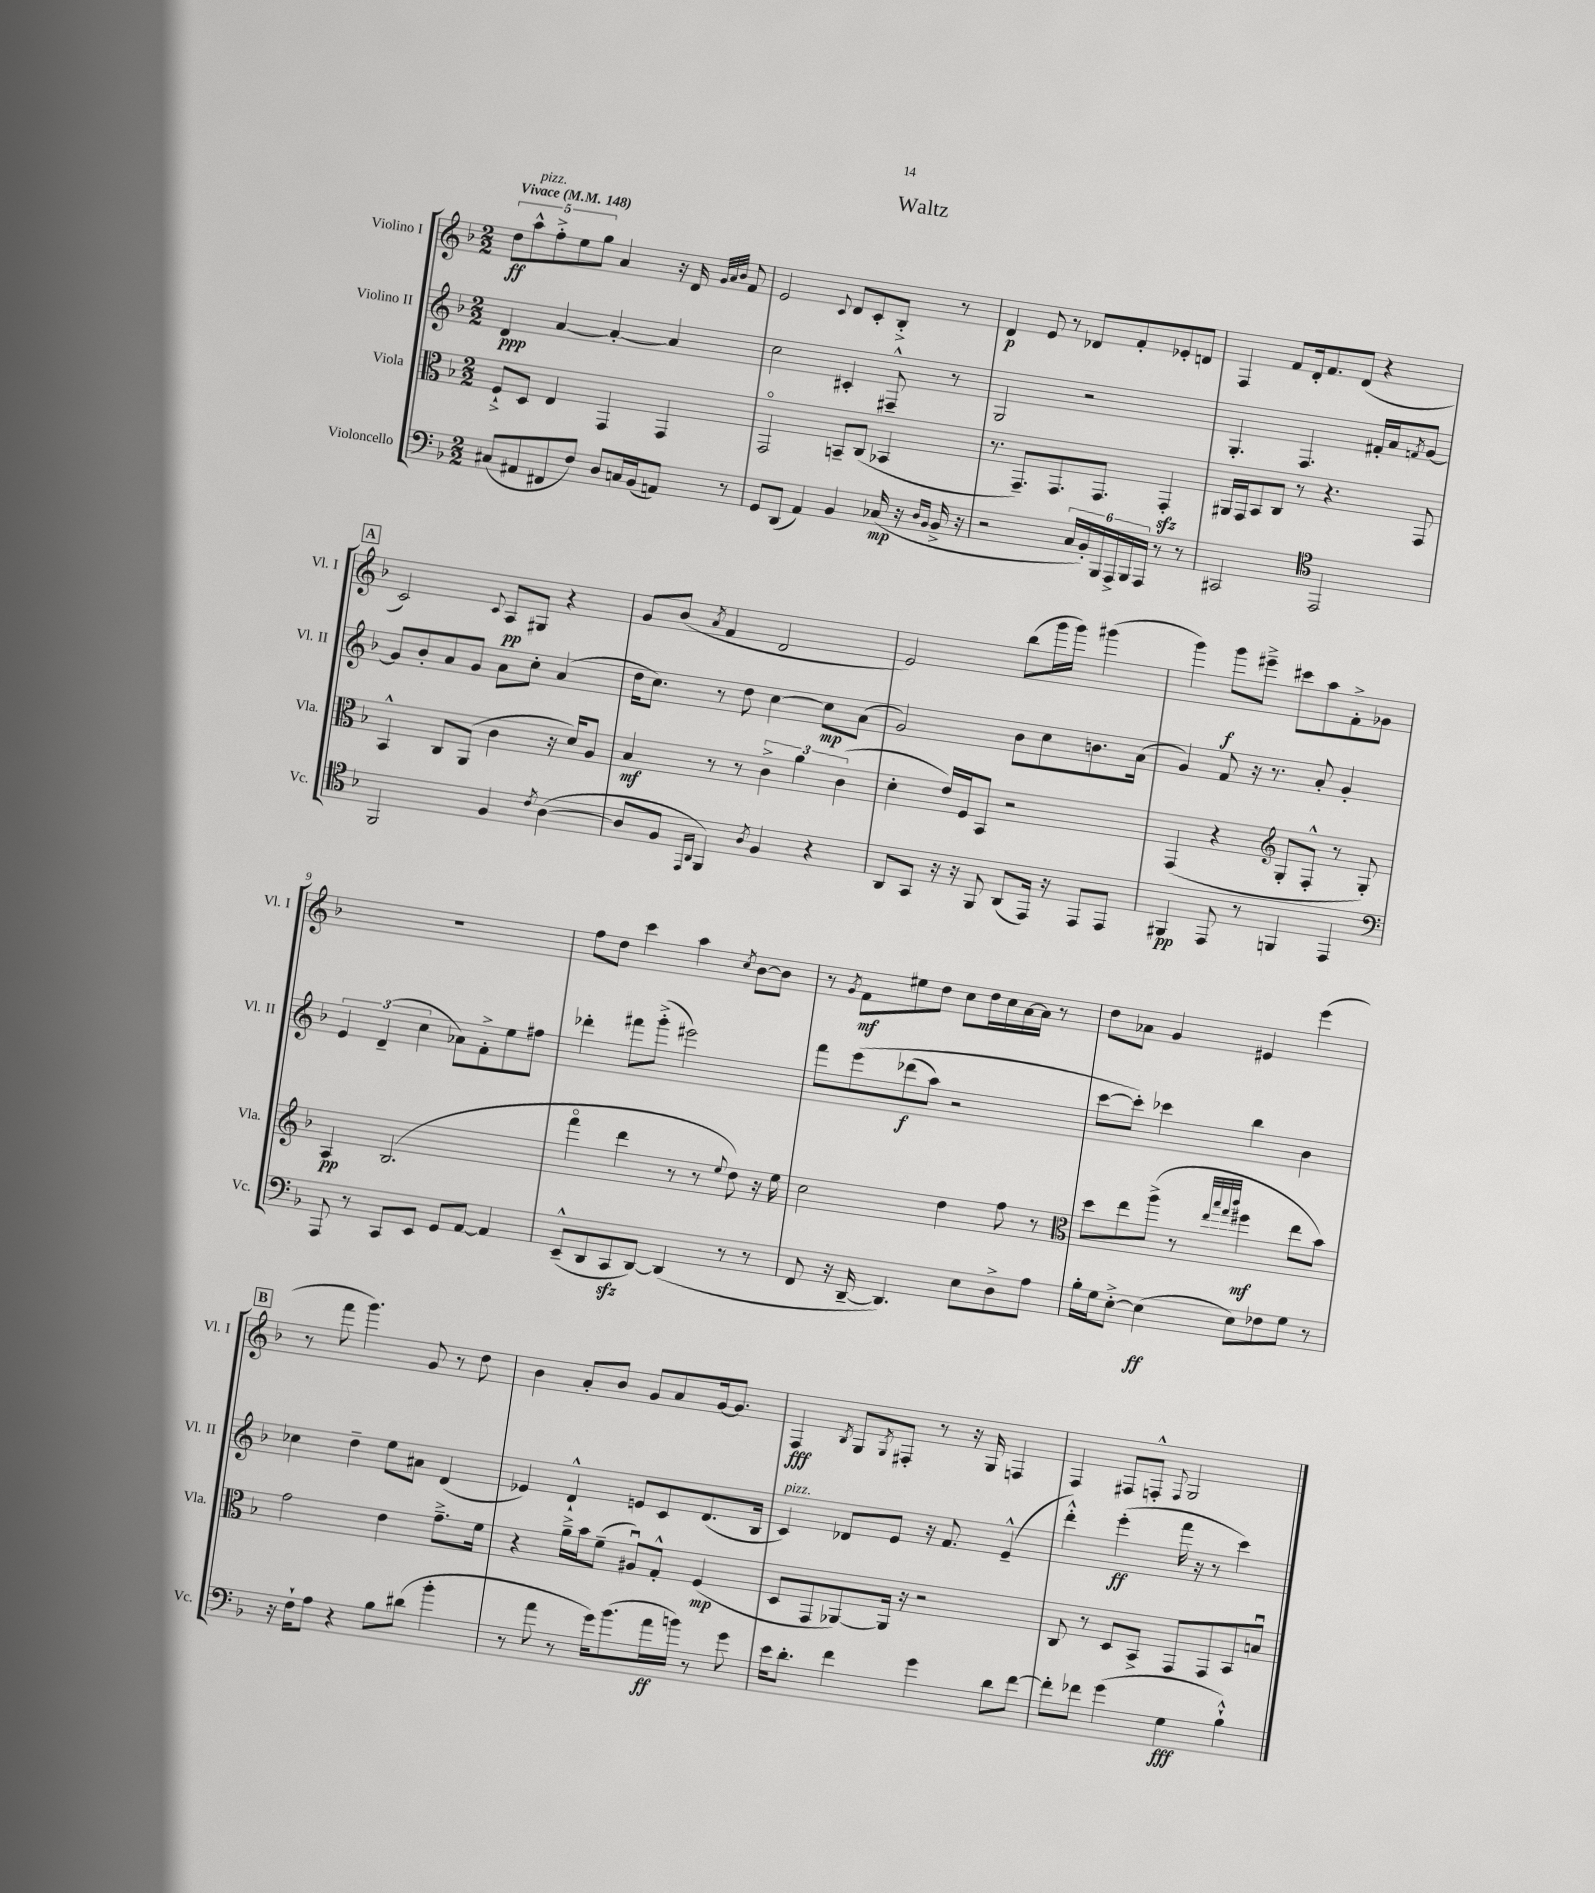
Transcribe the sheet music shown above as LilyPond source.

\header { title = "Waltz" }
<<
\new StaffGroup <<
\new Staff = "s0" \with { instrumentName = "Violino I" shortInstrumentName = "Vl. I" } {
    \clef treble \key f \major \numericTimeSignature \time 2/2 \tempo "Vivace" 4 = 148
    \tuplet 5/4 { d''8\ff a''8-^^\markup { \italic "pizz." } f''8-.-> e''8 g''8 } a'4 r16 d'16 \grace { g'32 a'32 bes'32 } f'8 |
    e'2 \appoggiatura { c'8 } d'8 c'8-. bes8-.-> r8 |
    d'4\p e'8 r8 des'8 f'8-. ees'8-. d'8 |
    f4 f'8 d'16-. f'8. d'8( r4 |
    \mark \markup { \box "A" } c'2) \appoggiatura { c'8 } a8\pp gis8 r4 |
    g'8 bes'8( \acciaccatura { a'8 } f'4 d'2 |
    e'2) bes''8( g'''16 g'''16) gis'''4( |
    g'''4) g'''8\f eis'''8---> cis'''8 a''8 f'8-.-> ges'8 |
    R1 |
    f''8 d''8 c'''4 a''4 \acciaccatura { c''8 } bes'8~ bes'8 |
    r8 \acciaccatura { g'8 } f'8\mf eis''8 d''8 c''8 d''16 c''16 a'16~ a'16 r8 |
    d''8 aes'8 g'4 eis'4 e'''4( |
    \mark \markup { \box "B" } r8 f'''8 g'''4.) g'8 r8 d''8 |
    bes'4 a'8-. bes'8 g'8 a'8 g'16~ g'8. |
    f4\fff \acciaccatura { bes8 } g8 \acciaccatura { g8 } fis8-. r8 r16 g16 f4 |
    f4 fis8 f8-.-^ \appoggiatura { f8 } g2 \bar "|." |
}
\new Staff = "s1" \with { instrumentName = "Violino II" shortInstrumentName = "Vl. II" } {
    \clef treble \key f \major \numericTimeSignature \time 2/2
    d'4\ppp a'4~ a'4~-. a'4 |
    c''2 cis'4-. fis8---^ r8 |
    g2 r2 |
    g4.-. f4. fis'16-. a'16 \acciaccatura { f'8 } g'8~ |
    \mark \markup { \box "A" } g'8 bes'8-. a'8 g'8 a'8 c''8-. a'4( |
    d''16 c''8.) r8 d''8 c''4~ c''8\mp a'8( |
    g'2) bes'8 c''8 b'8. a'16( |
    g'4) f'8 r16 r8. a'8-. g'4-. |
    \tuplet 3/2 { e'4 d'4--( c''4 } aes'8) f'8-.-> e''8 fis''8 |
    des'''4-. fis'''8 g'''8-.->( eis'''2) |
    f'''8 e'''8\( des'''8\f( a''8) r2 |
    c'''8~ c'''8-.\) ces'''4 bes''4 bes'4 |
    \mark \markup { \box "B" } ces''4 d''4-- e''8 ais'8 d'4( |
    ees'4) d'4-!-^ e'8 c'8 d'8.( bes16 |
    c'4^\markup { \italic "pizz." }) des'8 e'8 r16 f'8. e'4---^( |
    d'''4-.-^) e'''4-.\ff( f'''16 r16 r8 c'''4) \bar "|." |
}
\new Staff = "s2" \with { instrumentName = "Viola" shortInstrumentName = "Vla." } {
    \clef alto \key f \major \numericTimeSignature \time 2/2
    f8-!-> d8 e4 g,4 g,4 |
    g,2\flageolet b,8-- c8( bes,4 |
    r8. g,8.--) g,8. g,8. g,4-.\sfz |
    ais,16 g,16 bes,8 c8 r8 r4. g,8 |
    \mark \markup { \box "A" } bes,4-^ c8 a,8( c'4 r16 d'16) a8 |
    bes4\mf r8 r8 \tuplet 3/2 { c'4-> a'4 c'4( } |
    d'4-. e'16) f16 bes,8 r2 |
    g,4( r4 \clef treble g8-. f8-.-^ r8 g8-.) |
    a4\pp bes2.( |
    f'''4\flageolet d'''4 r8 r8 \appoggiatura { e''8 } d''8) r16 e''16 |
    c''2 d''4 f''8 r8 |
    \clef alto d''8 e''8 a''8->( r8 \grace { e''32 bes''32 g''32 c'''32 } fis''4\mf e''8 bes'8) |
    \mark \markup { \box "B" } g'2 e'4 g'8.---> f'16 |
    r4 a'16---> bes'16 f'8--( ais8\downbow) g8-.-^ f4\mp( |
    d8 g,8 aes,8~) aes,16 r16 r2 |
    c8 r8 d8 bes,8-> g,8 g,8 bes,8 b8\downbow \bar "|." |
}
\new Staff = "s3" \with { instrumentName = "Violoncello" shortInstrumentName = "Vc." } {
    \clef bass \key f \major \numericTimeSignature \time 2/2
    cis8( ais,8 fis,8 f8) d8 c16 bes,16( a,8) r8 |
    g,8 d,8( a,4) bes,4 ces16\mp( r16 \grace { d16 bes,16 } bes,16-> r16 |
    r2 \tuplet 6/4 { c16 bes,16-.) bes,,16 a,,16-> bes,,16 a,,16 } r8 r8 |
    cis,2 \clef tenor e,2 |
    \mark \markup { \box "A" } f,2 f4 \acciaccatura { c'8 } a4~( |
    a8 f8 \grace { e,16 a,16 } f,4) \acciaccatura { a8 } f4 r4 |
    a,8 g,8 r16 r16 f,8 a,8( e,16) r16 e,8 e,8 |
    fis,4\pp e,8 r8 f,4 e,4 |
    \clef bass a,,8 r8 c,8 e,8 g,8 a,8~ a,4 |
    e,8---^( d,8 c,8\sfz d,8~) d,4( r8 r8 |
    f,8 r16 d,16~-- d,4.) e8 d8-> a8 |
    bes16-. g16 e8~-.-> e4\ff( e8) fes8 g8 r8 |
    \mark \markup { \box "B" } r16 f16-! a8 r4 bes8 dis'8( bes'4-. |
    r8 a'8 r8 g'16) bes'8.( a'16\ff b'16) r8 g'8 |
    e'16 d'8.-. f'4 g'4 d'8 f'8~ |
    f'8-. fes'8 g'4( g4\fff bes4-!-^) \bar "|." |
}
>>
>>
